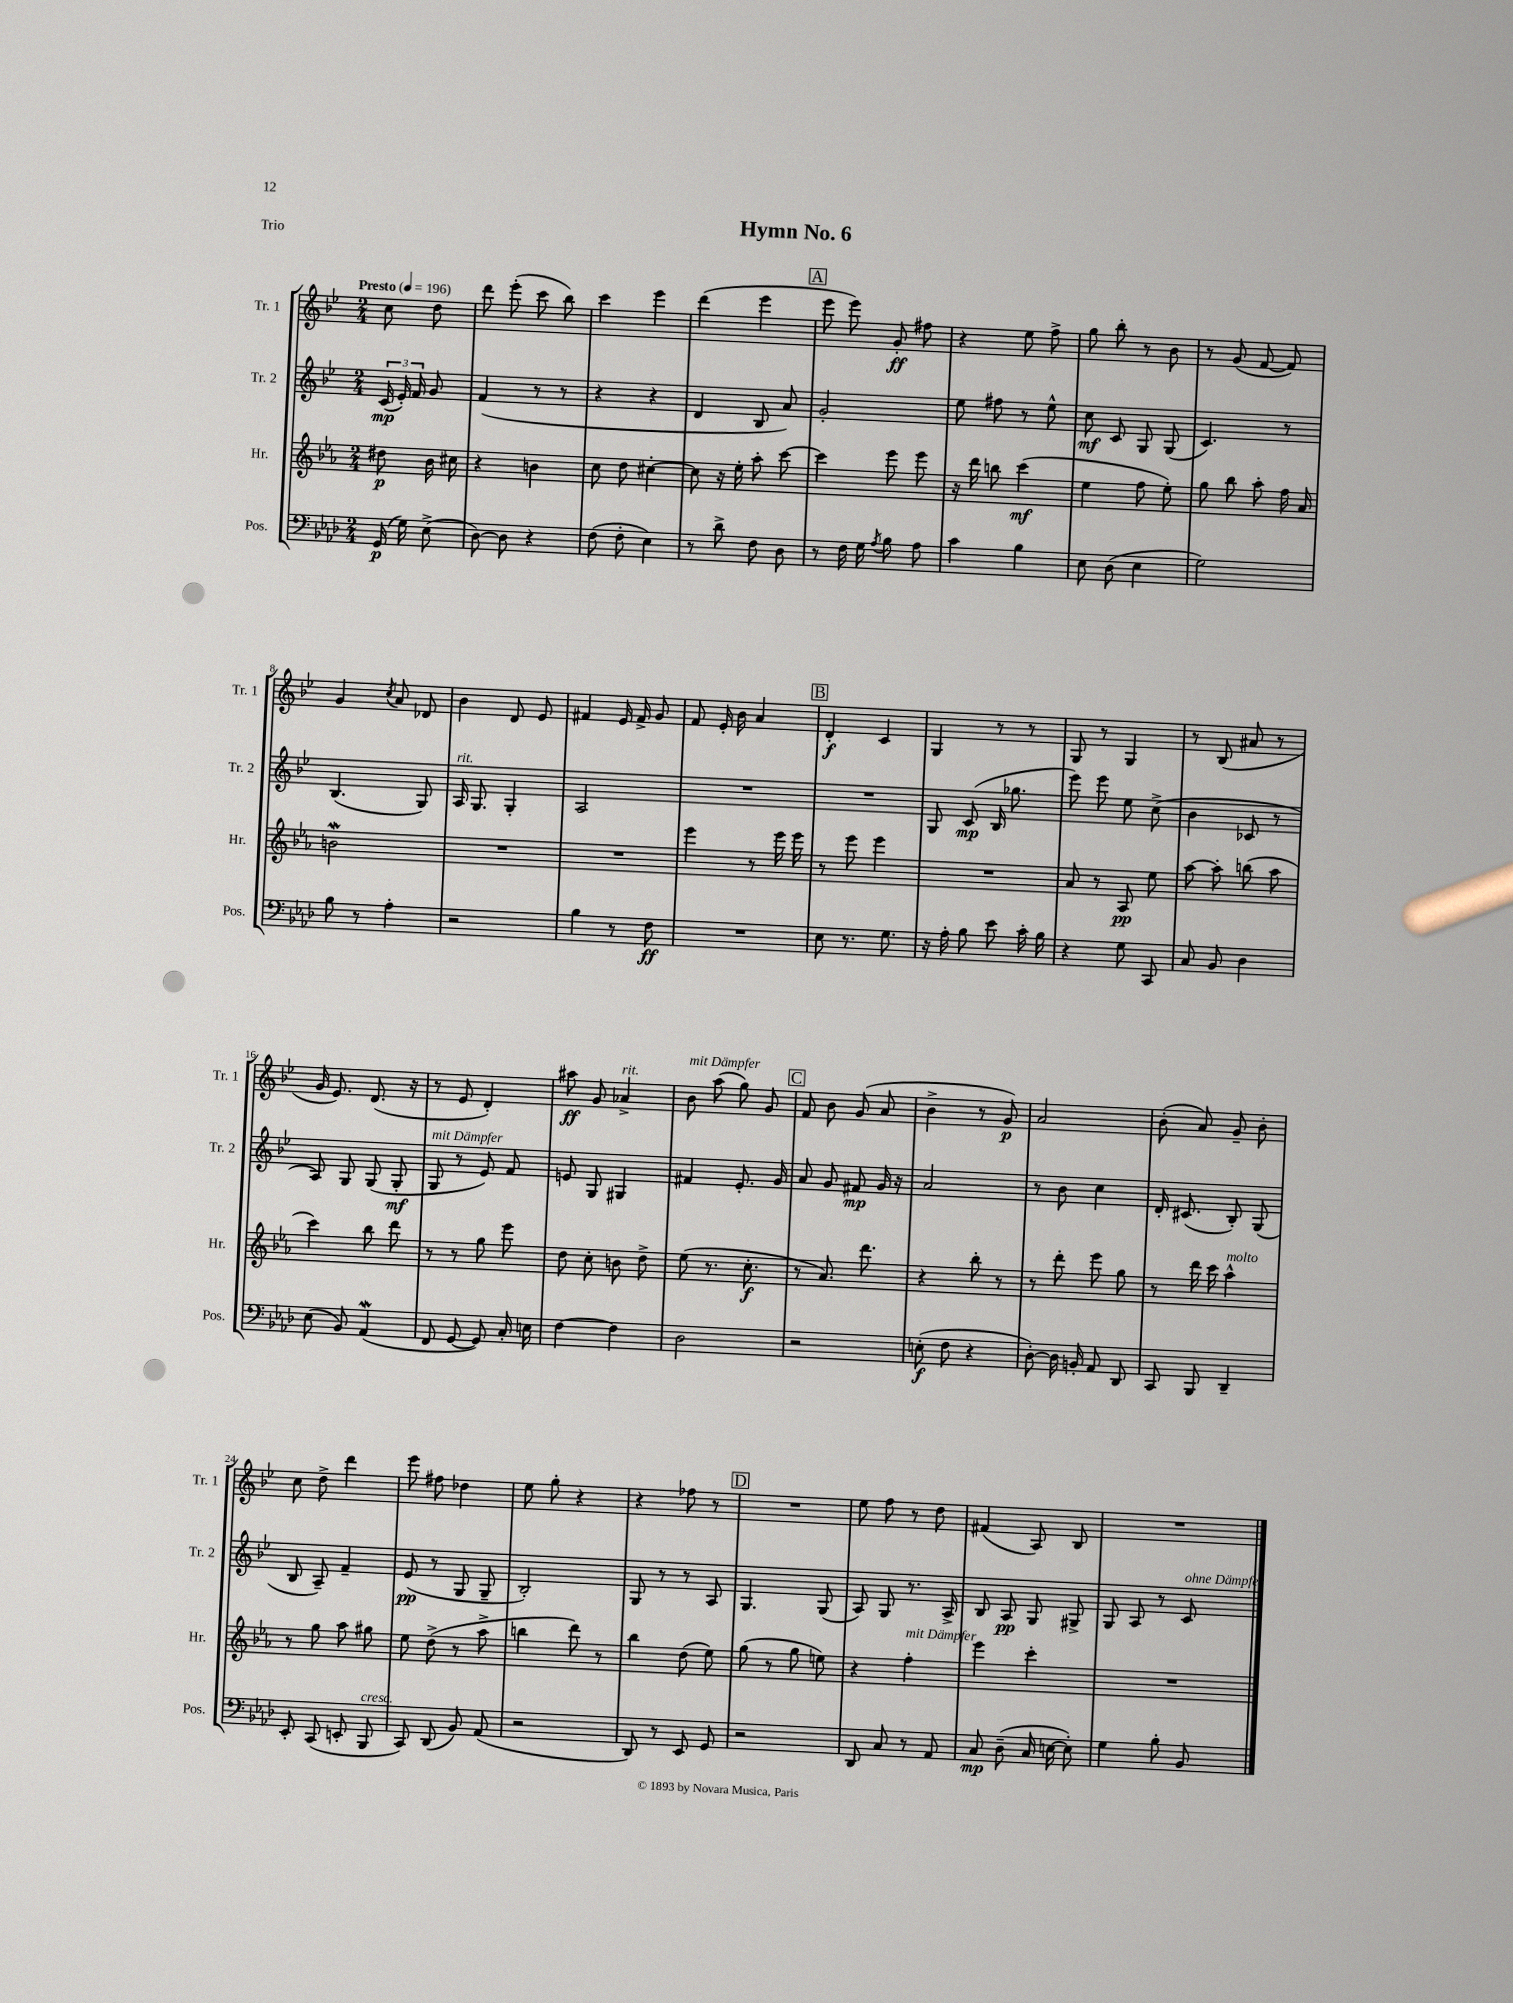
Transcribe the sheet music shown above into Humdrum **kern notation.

**kern	**dynam	**kern	**dynam	**kern	**dynam	**kern	**dynam
*part4	*part4	*part3	*part3	*part2	*part2	*part1	*part1
*staff4	*staff4	*staff3	*staff3	*staff2	*staff2	*staff1	*staff1
*I"Pos.	*	*I"Hr.	*	*I"Tr. 2	*	*I"Tr. 1	*
*I'Pos.	*	*I'Hr.	*	*I'Tr. 2	*	*I'Tr. 1	*
*clefF4	*	*clefG2	*	*clefG2	*	*clefG2	*
*k[b-e-a-d-]	*	*k[b-e-a-]	*	*k[b-e-]	*	*k[b-e-]	*
*M2/4	*	*M2/4	*	*M2/4	*	*M2/4	*
*MM196	*	*MM196	*	*MM196	*	*MM196	*
=	=	=	=	=	=	=	=
!	!	!	!	!	!	!LO:TX:a:B:t=Presto	!
(16GG/	p	8dd#X\	p	(24c/	mp	8cc\	.
.	.	.	.	24e-'/)	.	.	.
16G\)	.	.	.	.	.	.	.
.	.	.	.	24f/	.	.	.
(8E-^\	.	16b-\	.	8g/	.	8dd\	.
.	.	16cc#X\	.	.	.	.	.
=1	=1	=1	=1	=1	=1	=1	=1
[8D-\)	.	4r	.	(4f/	.	8ddd\	.
8D-\]	.	.	.	.	.	(8eee-'\	.
4r	.	4bn\	.	8r	.	8ccc\	.
.	.	.	.	8r	.	8bb-\)	.
=2	=2	=2	=2	=2	=2	=2	=2
(8F\	.	8cc\	.	4r	.	4ccc\	.
8F'\	.	8dd\	.	.	.	.	.
4E-\)	.	[4cc#X'\	.	4r	.	4eee-\	.
=3	=3	=3	=3	=3	=3	=3	=3
8r	.	8cc#\]	.	4d/	.	(4ddd\	.
8d-^\	.	16r	.	.	.	.	.
.	.	16ee-'\	.	.	.	.	.
8F\	.	8aa-'\	.	8B-/	.	4eee-\	.
8D-\	.	[8ccc\	.	8a/)	.	.	.
!!LO:REH:place=s1:t=A
=4	=4	=4	=4	=4	=4	=4	=4
8r	.	4ccc\]	.	2g'/	.	8eee-\	.
16F\	.	.	.	.	.	8eee-\)	.
16G\	.	.	.	.	.	.	.
8qA-/	.	.	.	.	.	.	.
8B-\	.	8eee-\	.	.	.	8g'/	ff
8A-\	.	8eee-\	.	.	.	8ff#X\	.
=5	=5	=5	=5	=5	=5	=5	=5
4c\	.	16r	.	8ee-\	.	4r	.
.	.	16ddd\	.	.	.	.	.
.	.	8bbn\	.	8ff#X\	.	.	.
4B-\	.	(4ccc\	mf	8r	.	8ee-\	.
.	.	.	.	8ee-^^\	.	8ff^\	.
=6	=6	=6	=6	=6	=6	=6	=6
8E-\	.	4ee-\	.	8cc\	mf	8gg\	.
(8D-\	.	.	.	8c/	.	8bb-'\	.
4E-\	.	8ff\	.	8G/	.	8r	.
.	.	8ee-'\)	.	(8G/	.	8b-\	.
=7	=7	=7	=7	=7	=7	=7	=7
2G\)	.	8gg\	.	4.c/)	.	8r	.
.	.	8bb-\	.	.	.	(8g/	.
.	.	8aa-'\	.	.	.	[8f/	.
.	.	16ff\	.	8r	.	8f/])	.
.	.	16a-/	.	.	.	.	.
!!LO:LB:g=z
=8	=8	=8	=8	=8	=8	=8	=8
8B-\	.	2bnW\	.	(4.B-/	.	4g/	.
8r	.	.	.	.	.	.	.
.	.	.	.	.	.	8qcc/	.
4A-'\	.	.	.	.	.	8a/	.
.	.	.	.	8G/)	.	8d-X/	.
=9	=9	=9	=9	=9	=9	=9	=9
!	!	!	!	!LO:TX:a:i:t=rit.	!	!	!
2r	.	2r	.	16A/	.	4b-\	.
.	.	.	.	8.G/	.	.	.
.	.	.	.	4G'/	.	8d/	.
.	.	.	.	.	.	8e-/	.
=10	=10	=10	=10	=10	=10	=10	=10
4B-\	.	2r	.	2A/	.	4f#X/	.
8r	.	.	.	.	.	16e-/	.
.	.	.	.	.	.	16f#^/	.
8F\	ff	.	.	.	.	8g/	.
=11	=11	=11	=11	=11	=11	=11	=11
2r	.	4eee-\	.	2r	.	8f/	.
.	.	.	.	.	.	16e-'/	.
.	.	.	.	.	.	16b-\	.
.	.	8r	.	.	.	4a/	.
.	.	16eee-\	.	.	.	.	.
.	.	16eee-\	.	.	.	.	.
!!LO:REH:place=s1:t=B
=12	=12	=12	=12	=12	=12	=12	=12
8E-\	.	8r	.	2r	.	4d'/	f
8.r	.	8eee-\	.	.	.	.	.
.	.	4eee-\	.	.	.	4c/	.
8.G\	.	.	.	.	.	.	.
=13	=13	=13	=13	=13	=13	=13	=13
16r	.	2r	.	8G/	.	4G/	.
16A-'\	.	.	.	.	.	.	.
8B-\	.	.	.	(8c/	mp	.	.
8e-\	.	.	.	16B-/	.	8r	.
.	.	.	.	8.gg-X\	.	.	.
16c'\	.	.	.	.	.	8r	.
16B-\	.	.	.	.	.	.	.
=14	=14	=14	=14	=14	=14	=14	=14
4r	.	8a-/	.	8eee-\)	.	8G/	.
.	.	8r	.	8eee-\	.	8r	.
8G\	.	8A-/	pp	8ee-\	.	4G/	.
8CC/	.	8ee-\	.	(8cc^\	.	.	.
=15	=15	=15	=15	=15	=15	=15	=15
8C/	.	[8aa-\	.	4b-\	.	8r	.
8BB-/	.	8aa-'\]	.	.	.	(8B-/	.
4D-\	.	(8bbn\	.	8c-X/	.	8a#X/	.
.	.	8aa-\	.	8r	.	8r	.
!!LO:LB:g=z
=16	=16	=16	=16	=16	=16	=16	=16
(8E-\	.	4ccc\)	.	8A/)	.	16g/	.
.	.	.	.	.	.	8.e-/)	.
8BB-/)	.	.	.	8G/	.	.	.
(4AA-w/	.	8bb-\	.	(8G/	.	(8.d/	.
.	.	8ddd\	.	8G'/	mf	.	.
.	.	.	.	.	.	16r	.
=17	=17	=17	=17	=17	=17	=17	=17
!	!	!	!	!LO:TX:a:i:t=mit Dämpfer	!	!	!
8FF/	.	8r	.	8G/	.	8r	.
[8GG/	.	8r	.	8r	.	8e-/	.
8GG/])	.	8gg\	.	8e-/)	.	4d'/)	.
16C'/	.	8eee-\	.	8f/	.	.	.
16En\	.	.	.	.	.	.	.
=18	=18	=18	=18	=18	=18	=18	=18
[4F\	.	8dd\	.	8en/	.	8aa#X\	ff
.	.	8cc'\	.	8G/	.	8g/	.
!	!	!	!	!	!	!LO:TX:a:i:t=rit.	!
4F\]	.	8bn\	.	4G#X/	.	4a-X^/	.
.	.	8dd^\	.	.	.	.	.
=19	=19	=19	=19	=19	=19	=19	=19
!	!	!	!	!	!	!LO:TX:a:i:t=mit Dämpfer	!
2D-\	.	(8ee-\	.	4f#X/	.	8b-\	.
.	.	8.r	.	.	.	(8aa\	.
.	.	.	.	8.e-'/	.	8gg\)	.
.	.	8.cc'\	f	.	.	.	.
.	.	.	.	.	.	8g/	.
.	.	.	.	16g/	.	.	.
!!LO:REH:place=s1:t=C
=20	=20	=20	=20	=20	=20	=20	=20
2r	.	8r	.	8a/	.	8f/	.
.	.	8.a-/)	.	8g/	.	8b-\	.
.	.	.	.	8f#X/	mp	(8g/	.
.	.	8.ddd\	.	.	.	.	.
.	.	.	.	16g/	.	8a/	.
.	.	.	.	16r	.	.	.
=21	=21	=21	=21	=21	=21	=21	=21
(8En'\	f	4r	.	2a/	.	4b-^\	.
8F\	.	.	.	.	.	.	.
4r	.	8bb-'\	.	.	.	8r	.
.	.	8r	.	.	.	8g/)	p
=22	=22	=22	=22	=22	=22	=22	=22
[8D-'\)	.	8r	.	8r	.	2a/	.
16D-\]	.	8ddd'\	.	8b-\	.	.	.
16BBn'/	.	.	.	.	.	.	.
8AA-/	.	8eee-\	.	4cc\	.	.	.
8DD-/	.	8gg\	.	.	.	.	.
=23	=23	=23	=23	=23	=23	=23	=23
8CC/	.	8r	.	16d'/	.	(8b-'\	.
.	.	.	.	(8.c#X/	.	.	.
8BBB-/	.	16ddd\	.	.	.	8a/)	.
.	.	16ccc\	.	.	.	.	.
!	!	!LO:TX:a:i:t=molto	!	!	!	!	!
4DD-~/	.	4aa-^^\	.	8B-'/)	.	8g~/	.
.	.	.	.	(8G/	.	8b-'\	.
!!LO:LB:g=z
=24	=24	=24	=24	=24	=24	=24	=24
8EE-'/	.	8r	.	8B-/	.	8cc\	.
(8CC/	.	8gg\	.	8A~/)	.	8dd^\	.
8EEn'/	.	8aa-\	.	4f~/	.	4ddd\	.
!LO:TX:a:i:t=cresc.	!	!	!	!	!	!	!
8BBB-/	.	8gg#X\	.	.	.	.	.
=25	=25	=25	=25	=25	=25	=25	=25
8CC/)	.	8ee-\	.	(8e-/	pp	8eee-\	.
(8DD-/	.	(8dd^\	.	8r	.	8ff#X\	.
8BB-/)	.	8r	.	8G/	.	4dd-X\	.
(8AA-/	.	8aa-^\	.	8G~/	.	.	.
=26	=26	=26	=26	=26	=26	=26	=26
2r	.	4bbn\	.	2B-'/)	.	8ee-\	.
.	.	.	.	.	.	8gg'\	.
.	.	8ddd\)	.	.	.	4r	.
.	.	8r	.	.	.	.	.
=27	=27	=27	=27	=27	=27	=27	=27
8DD-/)	.	4bb-\	.	8G/	.	4r	.
8r	.	.	.	8r	.	.	.
8EE-/	.	(8dd\	.	8r	.	8ff-X\	.
8GG/	.	8ee-\)	.	8A/	.	8r	.
!!LO:REH:place=s1:t=D
=28	=28	=28	=28	=28	=28	=28	=28
2r	.	(8gg\	.	4.G/	.	2r	.
.	.	8r	.	.	.	.	.
.	.	8gg\	.	.	.	.	.
.	.	8een\)	.	(8G/	.	.	.
=29	=29	=29	=29	=29	=29	=29	=29
8DD-/	.	4r	.	8A/)	.	8ee-\	.
8C/	.	.	.	8G/	.	8ff\	.
!	!	!LO:TX:a:i:t=mit Dämpfer	!	!	!	!	!
8r	.	4ff'\	.	8.r	.	8r	.
8AA-/	.	.	.	.	.	8dd\	.
.	.	.	.	16A^/	.	.	.
=30	=30	=30	=30	=30	=30	=30	=30
8C/	mp	4eee-\	.	8B-/	.	(4f#X/	.
(8D-~\	.	.	.	8A/	pp	.	.
16C/	.	4ccc'\	.	8G/	.	8A/)	.
[16En\	.	.	.	.	.	.	.
8E'\])	.	.	.	8G#X^/	.	8B-/	.
=31	=31	=31	=31	=31	=31	=31	=31
4G\	.	2r	.	8G/	.	2r	.
.	.	.	.	8A/	.	.	.
8B-'\	.	.	.	8r	.	.	.
!	!	!	!	!LO:TX:a:i:t=ohne Dämpfer	!	!	!
8BB-/	.	.	.	8c/	.	.	.
==	==	==	==	==	==	==	==
*-	*-	*-	*-	*-	*-	*-	*-
